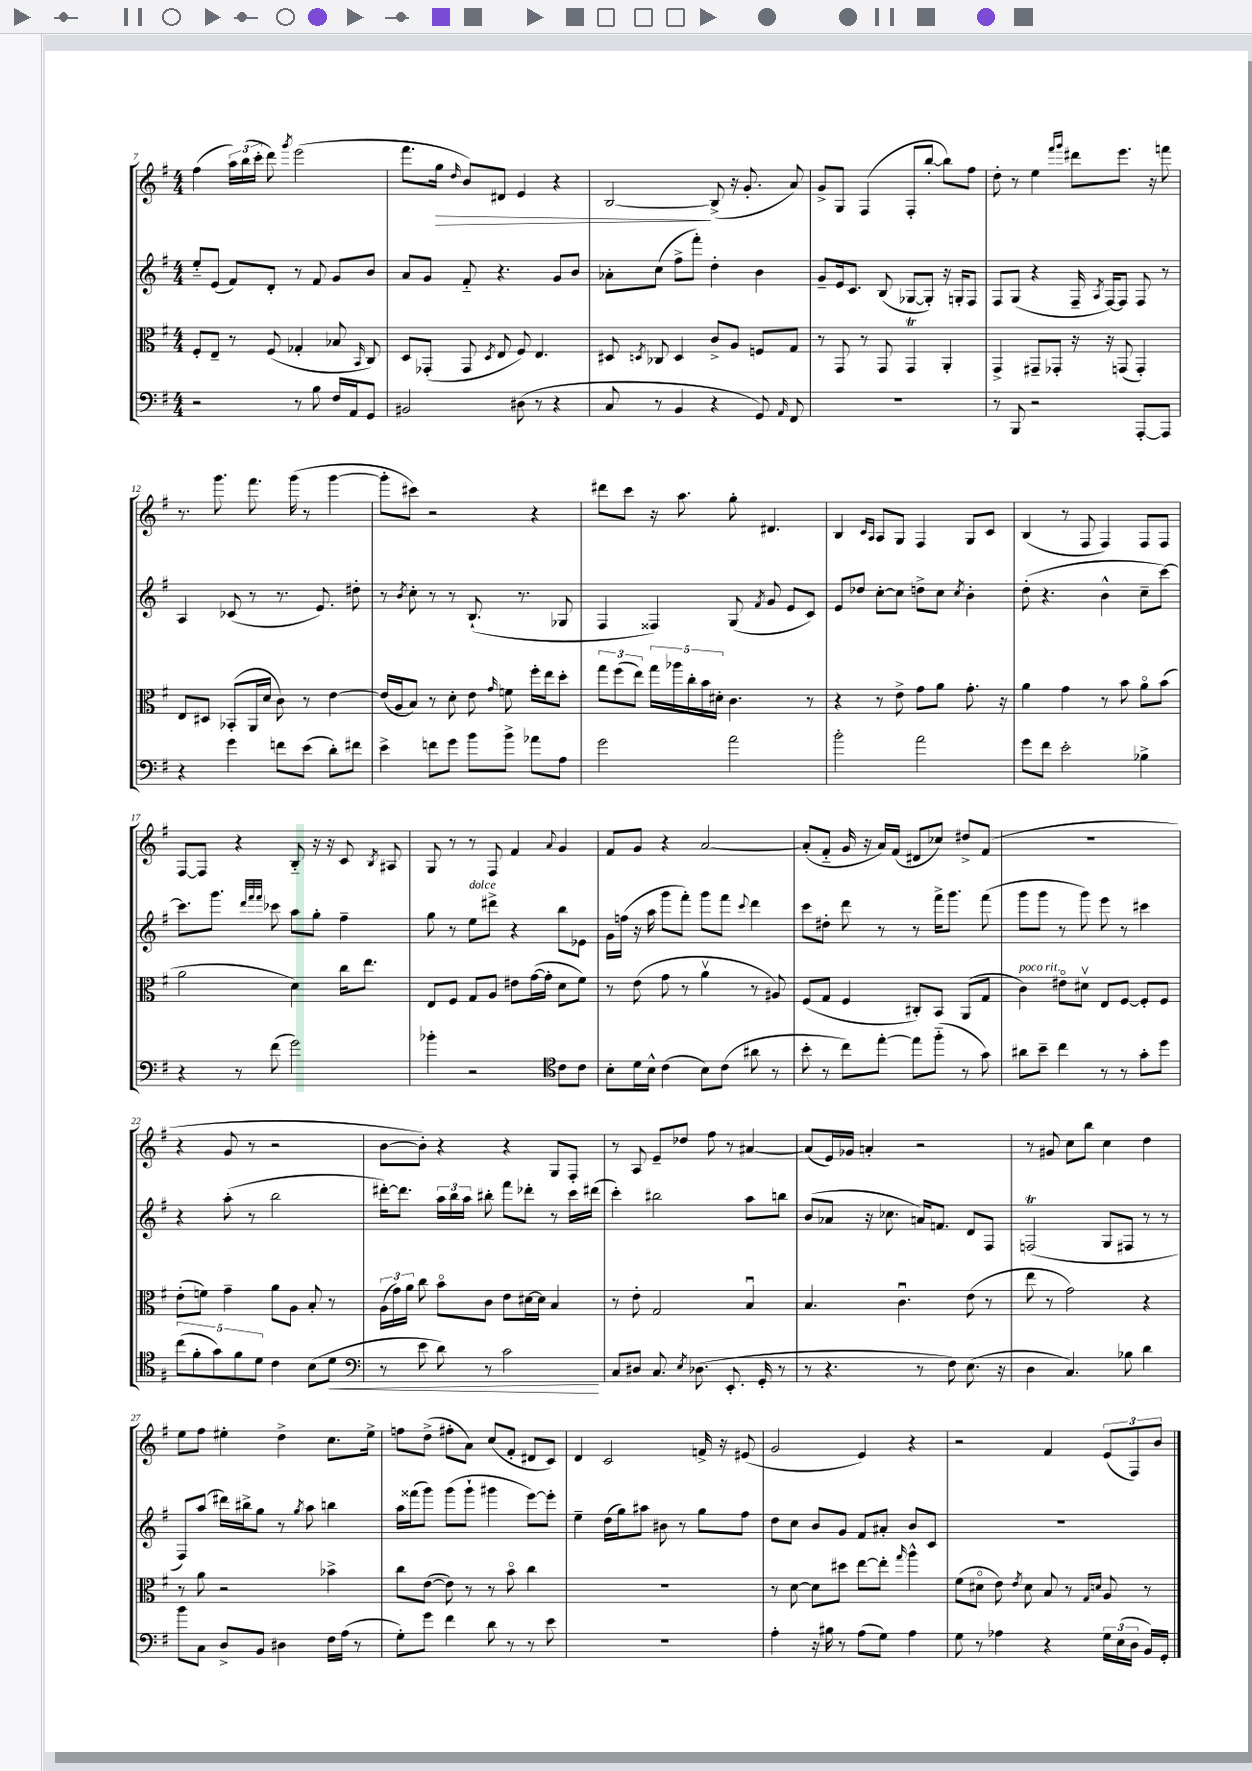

**kern	**kern	**kern	**kern
*staff4	*staff3	*staff2	*staff1
*clefF4	*clefC3	*clefG2	*clefG2
*k[f#]	*k[f#]	*k[f#]	*k[f#]
*M4/4	*M4/4	*M4/4	*M4/4
2r	8F#'	8ee'~	(4ff#
.	8E~	(8e	.
.	8r	8f#)	24aa)
.	.	.	(24bb
.	.	.	24ccc'
.	(8F#	8d'	8ddd)
.	.	.	8qggg
8r	4G-'	8r	(2eee
8B	.	8f#	.
16F#	8B-	8g	.
16AA	.	.	.
.	16qqBB	.	.
8GG	8C)	8b	.
=	=	=	=
2BB#	8D	8a	8.fff#
.	(8GG-'	8g	.
.	.	.	16gg
.	.	.	16qqdd
.	8GG-	8f#'~	8b)
.	8qD	.	.
.	8E	4.r	8d#
(8D#	8F#)	.	4e
8r	4.E	.	.
4r	.	8g	4r
.	.	8b	.
=	=	=	=
8C	8D#	8a-'	[2B
.	8qD	.	.
8r	8C-	(8cc	.
4BB	4D	8ff#^	.
.	.	8fff#')	.
4r	8c^	4dd'	(8B^]
.	8A	.	16r
.	.	.	8.g'
8GG)	8F	4b	.
16qqAA	.	.	.
8FF#	8G	.	8a)
=	=	=	=
1r	8r	8g~	8g^
.	8GG	16e	8G
.	.	8.c	.
.	8r	.	(4F#
.	8GG	(8B	.
.	4GG	[8G-	8F#'
.	.	8G-'])	[8bb'
.	4AA'	16r	8bb])
.	.	16G'	.
.	.	8F#	8ff#
=	=	=	=
8r	4GG^	8F#	8dd'
8BBB	.	(8G	8r
2r	8GG#~	4r	4ee
.	8GG-'	.	.
.	.	.	16qqfff#
.	.	.	16qqggg
.	16r	16F#~	8ddd#
.	.	8qA	.
.	16r	[16F#)	.
.	(8GG	8F#]	8.eee
[8AAA'	4GG')	8F#	.
.	.	.	16r
8AAA]	.	8r	8fff
=	=	=	=
4r	8E	4A	8.r
.	8D#	.	.
.	.	.	8.ggg
4g	(8BB-'	(8c-	.
.	16AA	8r	8.fff#
.	16d	.	.
8f	8c)	8.r	.
.	.	.	(16ggg
(8e	8r	.	8r
.	.	8.e)	.
8d')	[4e	.	[4ggg
8f#	.	8dd#'	.
=	=	=	=
4e^	(16e]	8r	8ggg']
.	16A	.	.
.	.	8qb	.
.	8B)	8cc'	8ccc#)
8f	8r	8r	2r
8g	8d'	8r	.
8b	8e	(8.B`	.
.	16qqg	.	.
8b^	8f	.	.
.	.	8.r	.
8a-	16ff#'	.	4r
.	16ee	.	.
8A	8dd'	8G-	.
=	=	=	=
2g	12gg	4F#	8ddd#
.	(12ff#	.	.
.	.	.	8ccc
.	12ee)	.	.
.	20gg	4F##)	16r
.	20aa-	.	.
.	.	.	8.aa
.	20cc'	.	.
.	20b	.	.
.	20d#'	.	.
2a	4.c	(8G	8gg'
.	.	8qf#	.
.	.	8g	4.d#
.	.	8e	.
.	8r	8c)	.
=	=	=	=
2b'	4r	8e	4B
.	.	8dd-	.
.	.	.	16qqc
.	.	.	16qqA
.	8r	[8cc'	8A
.	8e^	8cc]	8G
2a	8g	8dd^	4F#
.	8a	8cc	.
.	.	8qcc	.
.	8.g'	4b'	8G
.	.	.	8c
.	16r	.	.
=	=	=	=
8g	4a	(8dd'	(4B
8f#	.	4.r	.
2e'	4g	.	8r
.	.	.	8F#
.	8r	4b^^	4F#)
.	8b	.	.
4B-^	8ao	8cc~	8F#
.	(8b	[8ccc)	8F#
=	=	=	=
4r	2a	8.ccc]	[8F#
.	.	.	8F#]
.	.	8.ggg	.
8r	.	.	4r
.	.	32qqddd	.
.	.	32qqfff#	.
.	.	32qqfff#	.
(8f#	.	8ccc-	.
2g)	4d)	8aa	8B'~
.	.	8gg'	16r
.	.	.	16r
.	16cc	4ff#~	8c
.	8.ee	.	.
.	.	.	8qB
.	.	.	8A#
=	=	=	=
4b-'	8E	8gg	8G
.	8F#	8r	8r
2r	8G	8ee	8r
.	8A	8ddd#^	8F#
.	8e#	4r	4f#
.	([16g	.	.
.	16g']	.	.
*clefC4	*	*	*
.	.	.	8qqa
8c	8d	8bb	4g
8c	8f#)	8e-	.
=	=	=	=
8B'	8r	16g	8f#
.	.	(16ff	.
16d	(8e	16r	8g
16B^^	.	16aa	.
(4c	8g	8ggg	4r
.	8r	8fff#')	.
8B)	4av	8ggg	[2a
(8c	.	8fff#	.
.	.	8qqccc	.
8a#	8r	4ddd	.
8r	8A#)	.	.
=	=	=	=
8b'	(8F#	8ccc	(8a']
8r	8G	8dd#'	8f#'~
8cc)	4F#	8ddd	16g
.	.	.	16r
[8ee'	.	8r	16a)
.	.	.	(16f#
8ee]	8C#')	8r	8d#
(8ff#'~	8BB	16fff#^	8cc-)
.	.	8.ggg	.
8r	(8AA	.	8dd#^
8g)	8G	(8fff#	(8f#
=	=	=	=
8a#	4c)	8ggg	1r
8b~	.	8ggg	.
4cc	8e#o	8r	.
.	8d#v	8ggg)	.
8r	8E	8eee	.
8r	[8F#	8r	.
8g'	8F#']	4ccc#	.
8dd	8F#	.	.
=	=	=	=
(10cc	(8e'	4r	4r
10f#'	.	.	.
.	8f)	.	.
10g)	.	.	.
.	4g~	(8aa'	8g
10f#	.	.	.
.	.	8r	8r
10d	.	.	.
4c	8a	2bb	2r
.	8A	.	.
(8B	8B'	.	.
8d	8r	.	.
=	=	=	=
*clefF4	*	*	*
8r	(24A	[16ddd#')	[8b
.	24g)	.	.
.	.	8.ddd#]	.
.	24a	.	.
8e	8cc	.	8b'])
8d)	8bo	24aa	4r
.	.	24bb	.
.	.	24aa	.
8r	8c	8bb#'	.
2c	8e	8fff#	4r
.	[16d#	8ddd-'	.
.	16d#]	.	.
.	4B	8r	8G
.	.	16ccc	8F#'
.	.	(16ddd#	.
=	=	=	=
8C	8r	4ccc')	8r
8D#	8e'	.	8A
8.C	2G	2bb#	8e~
.	.	.	8dd-
8qE	.	.	.
(8.D-	.	.	.
.	.	.	8ff#
8.EE'	.	.	8r
.	4Bu	8aa	[4a#
16GG'	.	.	.
8r	.	8bb	.
=	=	=	=
8r	4.B	(8b	(8a#]
4.r	.	8a-	16e)
.	.	.	16g-
.	.	16r	4a'
.	.	8.cc-	.
.	4.cu	.	.
8r	.	16a)	2r
.	.	8.f	.
8F#)	.	.	.
(8.E	(8e	8d	.
.	8r	8F#	.
16r	.	.	.
=	=	=	=
4D	8ee	(2F	8r
.	8r	.	8g#
4.C)	2g)	.	8cc
.	.	.	8bb
.	.	8G	4cc
8B-	.	8F#	.
4d	4r	8r	4dd
.	.	8r	.
=	=	=	=
8b	8r	8F#)	8ee
8C	8a	(8aa	8ff#
8D^	2r	16ddd#)	4ee#'
.	.	16bb#^	.
8BB	.	8gg	.
4D#	.	8r	4dd^
.	.	8qgg	.
.	.	8aa	.
16F#	4b-^	4bb	8.cc
(16A	.	.	.
8r	.	.	.
.	.	.	16ee#^
=	=	=	=
8G')	8cc	16aa	8ff
.	.	(16fff##	.
8g	([8e	8ggg)	(8dd^
4f#	8e])	(8ggg	8ff#'
.	8r	8ggg`	8a)
8d	8r	4ggg#	(8cc
8r	8bo	.	8f#'
8r	4cc	[8eee)	8d#
8e	.	8eee']	8c)
=	=	=	=
1r	1r	4ee~	4d
.	.	(16dd	2c
.	.	16gg)	.
.	.	8aa#	.
.	.	8b#	.
.	.	8r	.
.	.	8gg	16f^
.	.	.	16r
.	.	8ff#	(8e#
=	=	=	=
4A'	8r	8dd	2g
.	[8d	8cc	.
16r	8d]	8b	.
16B#	.	.	.
8r	8dd#	8g	.
(8A	[8ee	8f#	4e)
8G)	8ee']	8a#'	.
.	16qqgg	.	.
4A	4aa^^	8b	4r
.	.	8c	.
=	=	=	=
8G	(8f#	1r	2r
8r	8d#o	.	.
4A-	8e)	.	.
.	8qe	.	.
.	8d#	.	.
4r	8B	.	4f#
.	8r	.	.
.	16qqG	.	.
.	16qqd	.	.
24G	8A	.	(12e
(24E	.	.	.
24D	.	.	12F#)
16BB)	8r	.	.
.	.	.	12b
16GG'	.	.	.
==	==	==	==
*-	*-	*-	*-
